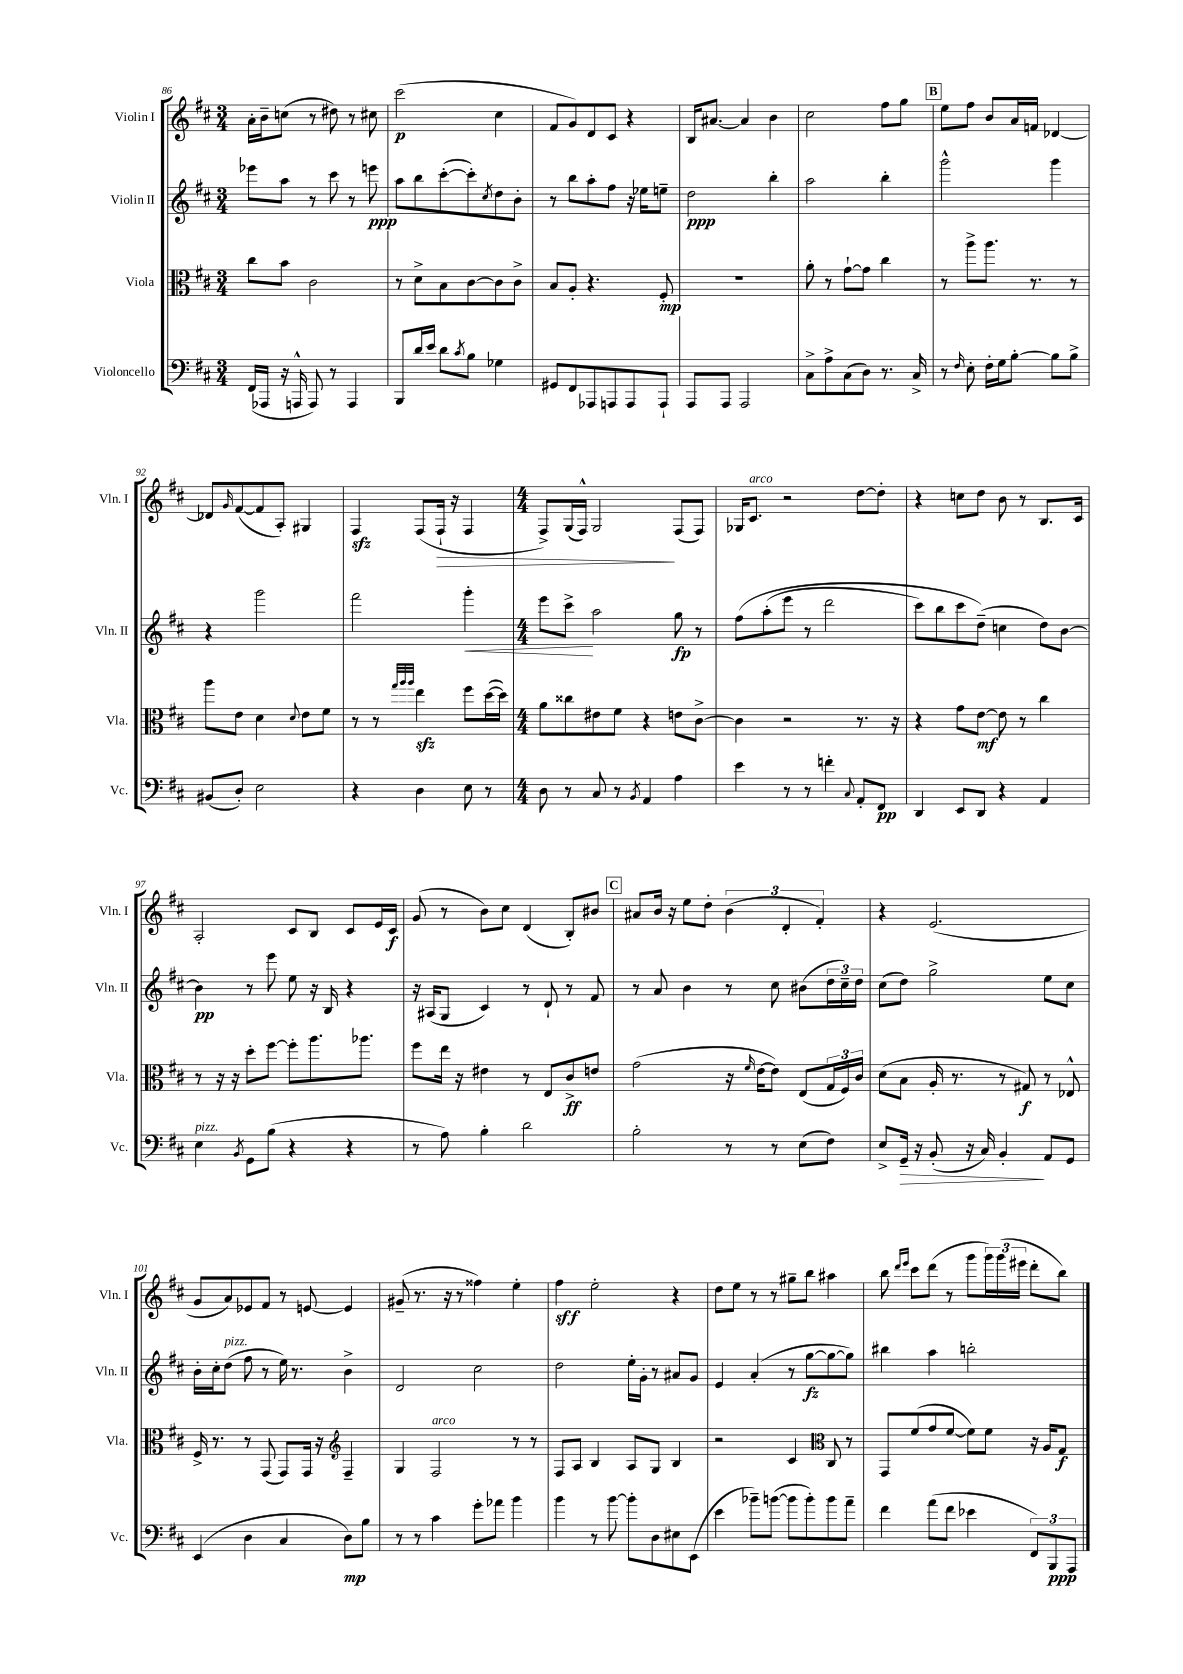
<<
\new StaffGroup <<
\new Staff = "s0" \with { instrumentName = "Violin I" shortInstrumentName = "Vln. I" } {
    \clef treble \key d \major \numericTimeSignature \time 3/4
    a'16-. b'16-- c''8( r8 dis''8) r8 cis''8 |
    cis'''2\p( cis''4 |
    fis'8 g'8) d'8 cis'8 r4 |
    b16 ais'8.~ ais'4 b'4 |
    cis''2 fis''8 g''8 |
    \mark \markup { \box "B" } e''8 fis''8 b'8 a'16 f'16 des'4~ |
    des'8 \grace { g'16 } fis'8~( fis'8 a8-.) gis4 |
    fis4\sfz fis8( fis16-!\> r16 fis4 |
    \numericTimeSignature \time 4/4 fis8->) g16( fis16-^) g2\! fis8( fis8) |
    ges16 cis'8.^\markup { \italic "arco" } r2 d''8~ d''8-. |
    r4 c''8 d''8 b'8 r8 b8. cis'16 |
    a2-. cis'8 b8 cis'8 e'16 cis'16\f |
    g'8( r8 b'8) cis''8 d'4( b8-.) bis'8 |
    \mark \markup { \box "C" } ais'8 b'16 r16 e''8 d''8-. \tuplet 3/2 { b'4( d'4-. fis'4-.) } |
    r4 e'2.( |
    g'8 a'8) ees'8 fis'8 r8 e'8~ e'4 |
    gis'8--( r8. r16 r8 fisis''4) e''4-. |
    fis''4\sff e''2-. r4 |
    d''8 e''8 r8 r8 gis''8-- b''8 ais''4 |
    b''8 \grace { d'''16 e'''16 } cis'''8 d'''8( r8 g'''8 \tuplet 3/2 { g'''16) g'''16( eis'''16 } d'''8-. b''8) \bar "|." |
}
\new Staff = "s1" \with { instrumentName = "Violin II" shortInstrumentName = "Vln. II" } {
    \clef treble \key d \major \numericTimeSignature \time 3/4
    ees'''8 a''8 r8 cis'''8 r8 e'''8\ppp |
    a''8 b''8 cis'''8~-.( cis'''8-.) \acciaccatura { cis''8 } d''8 b'8-. |
    r8 b''8 a''8-. fis''8 r16 ees''16 e''8-- |
    d''2\ppp b''4-. |
    a''2 b''4-. |
    \mark \markup { \box "B" } g'''2-^ g'''4 |
    r4 g'''2 |
    fis'''2 g'''4-.\< |
    \numericTimeSignature \time 4/4 e'''8 cis'''8->\! a''2 g''8\fp r8 |
    fis''8\( a''8-.( e'''8 r8 d'''2 |
    cis'''8) b''8 cis'''8 d''8--(\) c''4 d''8) b'8~ |
    b'4\pp r8 e'''8 e''8 r16 b16 r4 |
    r16 ais16( g8 cis'4) r8 d'8-! r8 fis'8 |
    \mark \markup { \box "C" } r8 a'8 b'4 r8 cis''8 bis'8( \tuplet 3/2 { d''16 cis''16--) d''16 } |
    cis''8( d''8) g''2-> e''8 cis''8 |
    b'16-. cis''16-. d''8^\markup { \italic "pizz." }( fis''8 r8 e''16) r8. b'4-> |
    d'2 cis''2 |
    d''2 e''16-. g'16-. r8 ais'8 g'8 |
    e'4 a'4-.( r8 g''8~\fz g''8~ g''8) |
    bis''4 a''4 b''2-. \bar "|." |
}
\new Staff = "s2" \with { instrumentName = "Viola" shortInstrumentName = "Vla." } {
    \clef alto \key d \major \numericTimeSignature \time 3/4
    cis''8 b'8 cis'2 |
    r8 d'8-> b8 cis'8~ cis'8 cis'8-> |
    b8 a8-. r4. fis8-.\mp |
    R2. |
    a'8-. r8 g'8~-! g'8 cis''4 |
    \mark \markup { \box "B" } r8 a''8-> a''8. r8. r8 |
    a''8 e'8 d'4 \appoggiatura { d'8 } e'8 fis'8 |
    r8 r8 \grace { g''32 a''32 a''32 } e''4\sfz fis''8 d''16~( d''16) |
    \numericTimeSignature \time 4/4 a'8 cisis''8 eis'8 fis'8 r4 e'8 cis'8~-> |
    cis'4 r2 r8. r16 |
    r4 g'8 e'8~\mf e'8 r8 cis''4 |
    r8 r16 r16 d''8-. fis''8~ fis''8-. a''8. aes''8. |
    fis''8 e''16 r16 eis'4 r8 e8 cis'8->\ff e'8 |
    \mark \markup { \box "C" } g'2( r16 \grace { fis'16 } e'16~ e'8) e8( \tuplet 3/2 { g16 fis16) cis'16 } |
    d'8( b8 a16-. r8. r8 gis8\f) r8 ees8-^ |
    fis16-> r8. r8 g,8( g,8) g,16 r16 \clef treble fis4-- |
    g4 fis2^\markup { \italic "arco" } r8 r8 |
    fis8 a8 b4 a8 g8 b4 |
    r2 cis'4 \clef alto cis8 r8 |
    g,8 fis'8( g'8 fis'8~ fis'8) fis'8 r16 a16 g8\f \bar "|." |
}
\new Staff = "s3" \with { instrumentName = "Violoncello" shortInstrumentName = "Vc." } {
    \clef bass \key d \major \numericTimeSignature \time 3/4
    fis,16( aes,,16 r16 a,,16-^ a,,8) r8 a,,4 |
    b,,8 d'16 e'16 d'8 \acciaccatura { cis'8 } b8 ges4 |
    gis,8 fis,8 aes,,8 a,,8 a,,8 a,,8-! |
    a,,8 a,,8 a,,2 |
    cis8-> a8-> cis8( d8) r8. cis16-> |
    \mark \markup { \box "B" } r8 \grace { fis16 } e8-. fis16-. g16 b8~-. b8 b8-> |
    bis,8( d8-.) e2 |
    r4 d4 e8 r8 |
    \numericTimeSignature \time 4/4 d8 r8 cis8 r8 \acciaccatura { b,8 } a,4 a4 |
    e'4 r8 r8 f'4-. \appoggiatura { cis8 } a,8-. fis,8\pp |
    d,4 e,8 d,8 r4 a,4 |
    e4^\markup { \italic "pizz." } \acciaccatura { b,8 } g,8 b8( r4 r4 |
    r8 a8) b4-. d'2 |
    \mark \markup { \box "C" } b2-. r8 r8 e8( fis8) |
    e8-> g,16--\> r16 b,8-.( r16 cis16) b,4-.\! a,8 g,8 |
    e,4( d4 cis4 d8\mp) b8 |
    r8 r8 cis'4 g'8-. aes'8 b'4 |
    b'4 r8 b'8~ b'8-. d8 eis8 e,8( |
    e'4 bes'8--) b'8~( b'8 b'8-.) b'8 a'8-- |
    fis'4 a'8( fis'8 ees'4 \tuplet 3/2 { fis,8) b,,8\ppp a,,8 } \bar "|." |
}
>>
>>
\layout { \context { \Score currentBarNumber = #86 } }
